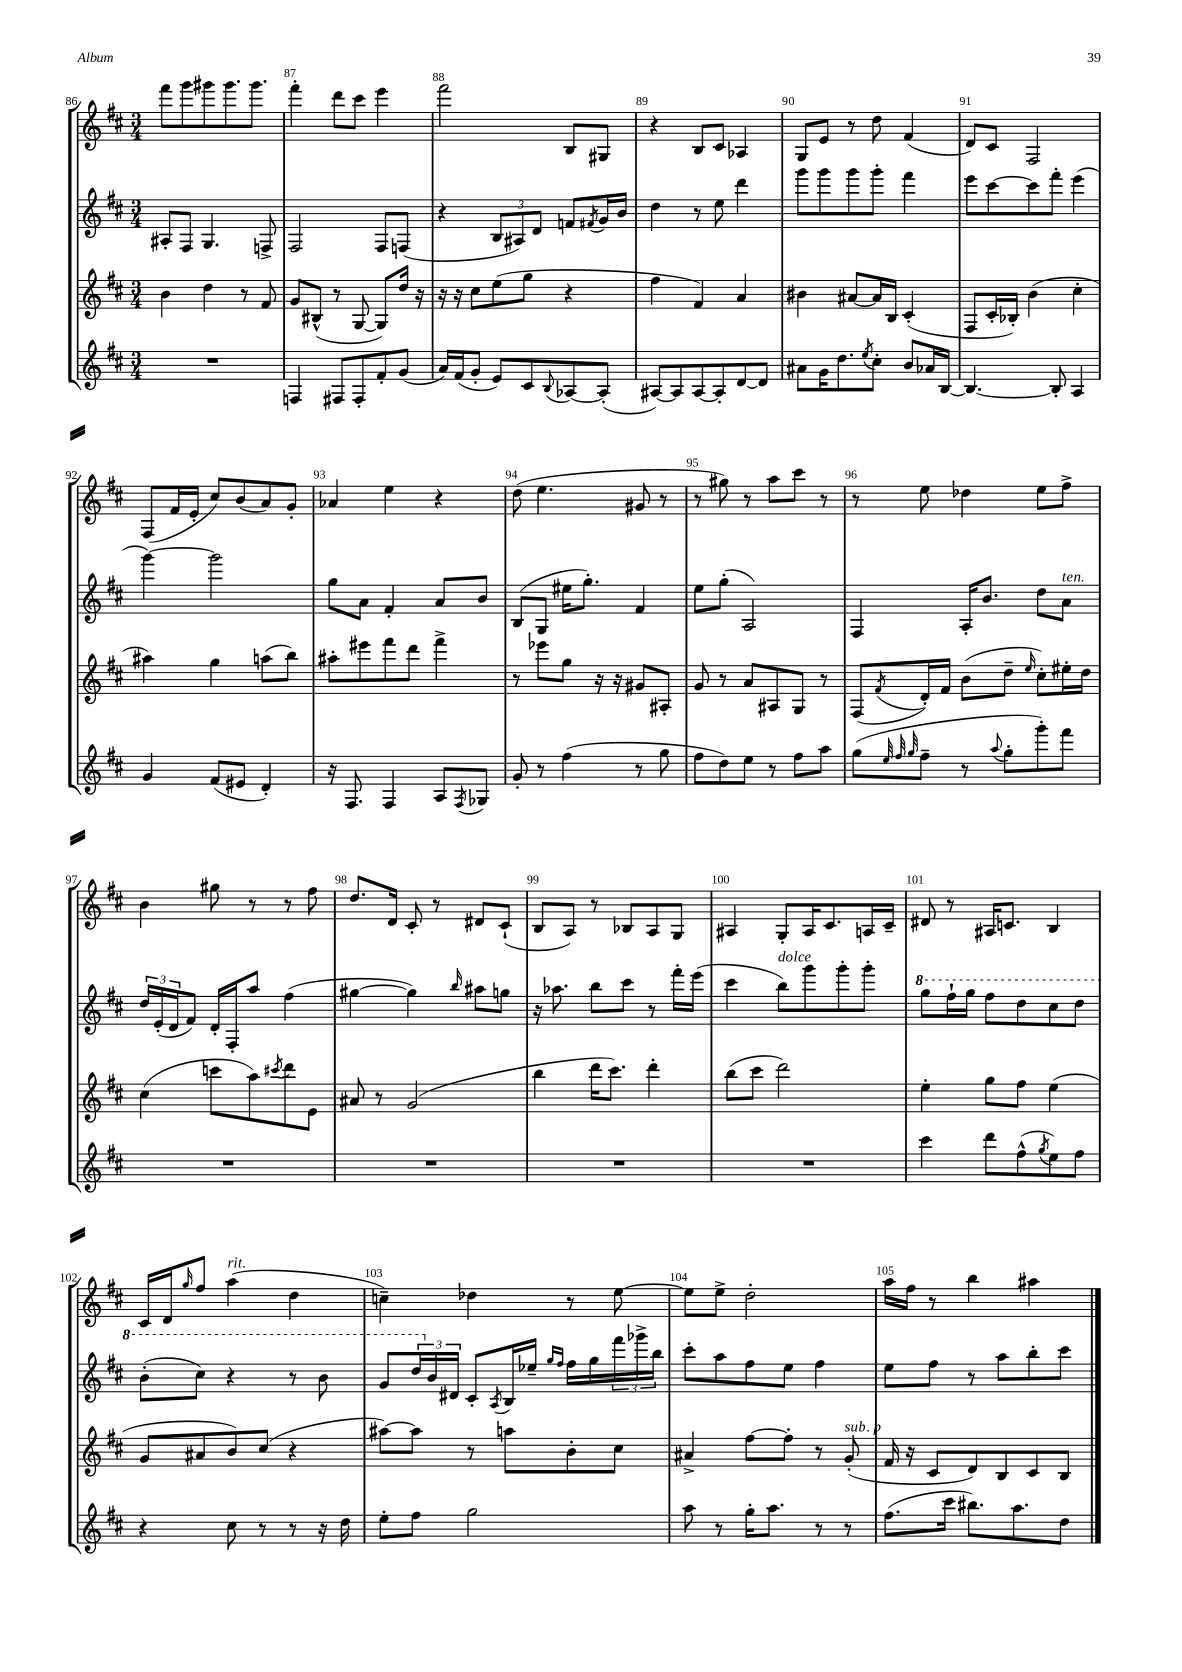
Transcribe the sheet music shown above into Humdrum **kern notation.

**kern	**kern	**kern	**kern
*part4	*part3	*part2	*part1
*staff4	*staff3	*staff2	*staff1
*clefG2	*clefG2	*clefG2	*clefG2
*k[f#c#]	*k[f#c#]	*k[f#c#]	*k[f#c#]
*M3/4	*M3/4	*M3/4	*M3/4
=86	=86	=86	=86
2.r	4b\	8A#X'/L	8fff#\L
.	.	8F#/J	8ggg\
.	4dd\	4.G/	8ggg#X\
.	.	.	8.ggg#\
.	8r	.	.
.	.	.	8.ggg#\J
.	8f#/	8Fn^/	.
=87	=87	=87	=87
4Fn/	8g/L	2F#/	4fff#'\
.	(8B#X^^/J	.	.
8F#X/L	8r	.	8ddd\L
8F#'/	[8G/	.	8ccc#\J
8f#'/	8G/L])	8F#/L	4eee\
(8g/J	16dd/Jk	(8Fn/J	.
.	16r	.	.
=88	=88	=88	=88
16a/LL)	16r	4r	2fff#\
(16f#/J	16r	.	.
8g'/J	8cc#\L	.	.
8e/L)	(8ee\	12B/L	.
.	.	12A#X/)	.
8c#/	8gg\J	.	.
.	.	12d/J	.
8qqB/	.	.	.
[8A-X/	4r	8fn/L	8B/L
.	.	8qf#X/	.
(8A-'/J]	.	16g/L	8G#X/J
.	.	16b/JJ	.
=89	=89	=89	=89
[8A#X/L)	4ff#\	4dd\	4r
8A#/]	.	.	.
[8A#/	4f#/)	8r	8B/L
8A#'/]	.	8ee\	8c#/J
[8d/	4a/	4ddd\	4A-X/
8d/J]	.	.	.
=90	=90	=90	=90
8a#X\L	4b#X\	8ggg\L	8G/L
16g\K	.	8ggg\	8e/J
8.dd\	.	.	.
.	[8a#X/L	8ggg\	8r
8qee/	.	.	.
8cc#'\J	16a#/L]	8ggg'\J	8dd\
.	16B/JJ	.	.
8b/L	(4c#'/	4fff#\	(4f#/
16a-X/L	.	.	.
[16B/JJ	.	.	.
=91	=91	=91	=91
4.B/_	8F#/L	8eee\L	8d/L)
.	16c#'/L	[8ccc#\	8c#/J
.	16B-X'/JJ)	.	.
.	(4b\	8ccc#\]	2F#/
8B'/]	.	8fff#'\J	.
4A/	4cc#'\	(4eee\	.
!!LO:LB:g=z
=92	=92	=92	=92
4g/	4aa#X\)	[4ggg\)	(8F#/L
.	.	.	16f#/L
.	.	.	16e'/JJ
(8f#/L	4gg\	2ggg\]	8cc#/L)
8e#X/J	.	.	(8b/
4d'/)	(8aan\L	.	8a/)
.	8bb\J)	.	8g'/J
=93	=93	=93	=93
16r	8aa#X'\L	8gg\L	4a-X/
8.F#/	.	.	.
.	8eee#X\	8a\J	.
4F#/	8fff#\	4f#'/	4ee\
.	8ddd\J	.	.
8A/L	4fff#^\	8a/L	4r
8qF#/	.	.	.
8G-X/J	.	8b/J	.
=94	=94	=94	=94
8g'/	8r	(8B/L	(8dd\
8r	8eee-X\L	8G/J	4.ee\
(4ff#\	8gg\J	16ee#X\KL	.
.	.	8.gg'\J)	.
.	16r	.	.
.	16r	.	.
8r	8g#X/L	4f#/	8g#X/
8gg\	8A#X'/J	.	8r
=95	=95	=95	=95
8ff#\L	8g/	8ee\L	8r
8dd\)	8r	(8gg'\J	8gg#X\)
8ee\J	8a/L	2A/)	8r
8r	8A#X/	.	8aa\L
8ff#\L	8G/J	.	8ccc#\J
8aa\J	8r	.	8r
=96	=96	=96	=96
(8gg\L	(8F#/L	4F#/	8r
32qqee/	.	.	.
32qqff#/	.	.	.
32qqgg/	8qf#/	.	.
8ff#~\J	16d'/L)	.	8ee\
.	16f#/JJ	.	.
8r	(8b\L	16A'/KL	4dd-X\
.	.	8.b/J	.
8qqaa/	.	.	.
8gg'\L	8dd~\J	.	.
.	16qqee/	.	.
8ggg'\)	8cc#'\L)	8dd\L	8ee\L
!	!	!LO:TX:a:i:t=ten.	!
8fff#\J	16ee#X'\L	8a\J	8ff#^\J
.	16dd\JJ	.	.
!!LO:LB:g=z
=97	=97	=97	=97
2.r	(4cc#\	24dd/LL	4b\
.	.	(24e'/	.
.	.	24d/J	.
.	.	8f#/J)	.
.	8cccn\L	16d'/LL	8gg#X\
.	.	16F#'/J	.
.	8aa\)	8aa/J	8r
.	8qccc#X/	.	.
.	8ddd\	(4ff#\	8r
.	8e\J	.	8ff#\
=98	=98	=98	=98
2.r	8a#X/	[4gg#X\	8.dd/L
.	8r	.	.
.	.	.	16d/Jk
.	(2g/	4gg#\])	8c#'/
.	.	.	8r
.	.	16qqbb/	.
.	.	8aa#X\L	8d#X/L
.	.	8ggn\J	(8c#`/J
=99	=99	=99	=99
2.r	4bb\	16r	8B/L
.	.	8.aa-X\	.
.	.	.	8A/J)
.	16ddd\KL	8bb\L	8r
.	8.ccc#\J)	.	.
.	.	8ccc#\J	8B-X/L
.	4ddd'\	8r	8A/
.	.	16fff#'\LL	8G/J
.	.	(16eee\JJ	.
=100	=100	=100	=100
2.r	(8bb\L	4ccc#\	4A#X/
.	8ccc#\J	.	.
!	!	!LO:TX:a:i:t=dolce	!
.	2ddd\)	8bb\L)	8G'/L
.	.	8ggg\	16A#/K
.	.	.	8.c#/
.	.	8ggg'\	.
.	.	8ggg'\J	16An/L
.	.	.	16c#~/JJ
=101	=101	=101	=101
*	*	*8va	*
4ccc#\	4ee'\	8ggg\L	8d#X/
.	.	16fff#`\L	8r
.	.	16ggg\JJ	.
8ddd\L	8gg\L	8fff#\L	16A#X/KL
.	.	.	8.cn/J
(8ff#^^\	8ff#\J	8ddd\	.
8qgg/	.	.	.
8ee\)	(4ee\	8ccc#\	4B/
8ff#\J	.	8ddd\J	.
!!LO:LB:g=z
=102	=102	=102	=102
4r	8g/L	(8bb'\L	16c#/LL
.	.	.	16d/J
.	.	.	16qqgg/
.	8a#X/	8ccc#\J)	8ff#/J
!	!	!	!LO:TX:a:i:t=rit.
8cc#\	8b/)	4r	(4aa\
8r	(8cc#/J	.	.
8r	4r	8r	4dd\
16r	.	8bb\	.
16dd\	.	.	.
=103	=103	=103	=103
8ee'\L	[8aa#X\L)	8gg/L	4ccn~\)
8ff#\J	8aa#\J]	24ddd/L	.
*	*	*X8va	*
.	.	24b/	.
.	.	24d#X/JJ	.
2gg\	8r	8c#'/L	4dd-X\
.	.	8qA/	.
.	8aan\L	16B/L	.
.	.	16ee-X~/JJ	.
.	.	16qqgg/LL	.
.	.	16qqff#/JJ	.
.	8b'\	16ff#\LL	8r
.	.	16gg\	.
.	8cc#\J	24fff#\	[8ee\
.	.	24ggg-X^\	.
.	.	24bb\JJ	.
=104	=104	=104	=104
8aa\	4a#X^/	8ccc#'\L	8ee\L]
8r	.	8aa\	8ee^\J
16gg'\KL	[8ff#\L	8ff#\	2dd'\
8.aa\J	.	.	.
.	8ff#'\J]	8ee\J	.
8r	8r	4ff#\	.
!	!LO:TX:a:i:t=sub. p	!	!
8r	(8g'/	.	.
=105	=105	=105	=105
(8.ff#\L	16f#/	8ee\L	16aa\LL
.	16r	.	16ff#\JJ
.	8c#/L	8ff#\J	8r
16ccc#\Jk	.	.	.
8.bb#X\L)	8d/)	8r	4bb\
.	8B/	8aa\L	.
8.aa\	.	.	.
.	8c#/	8bb'\	4aa#X\
8dd\J	8B/J	8ccc#\J	.
==	==	==	==
*-	*-	*-	*-
